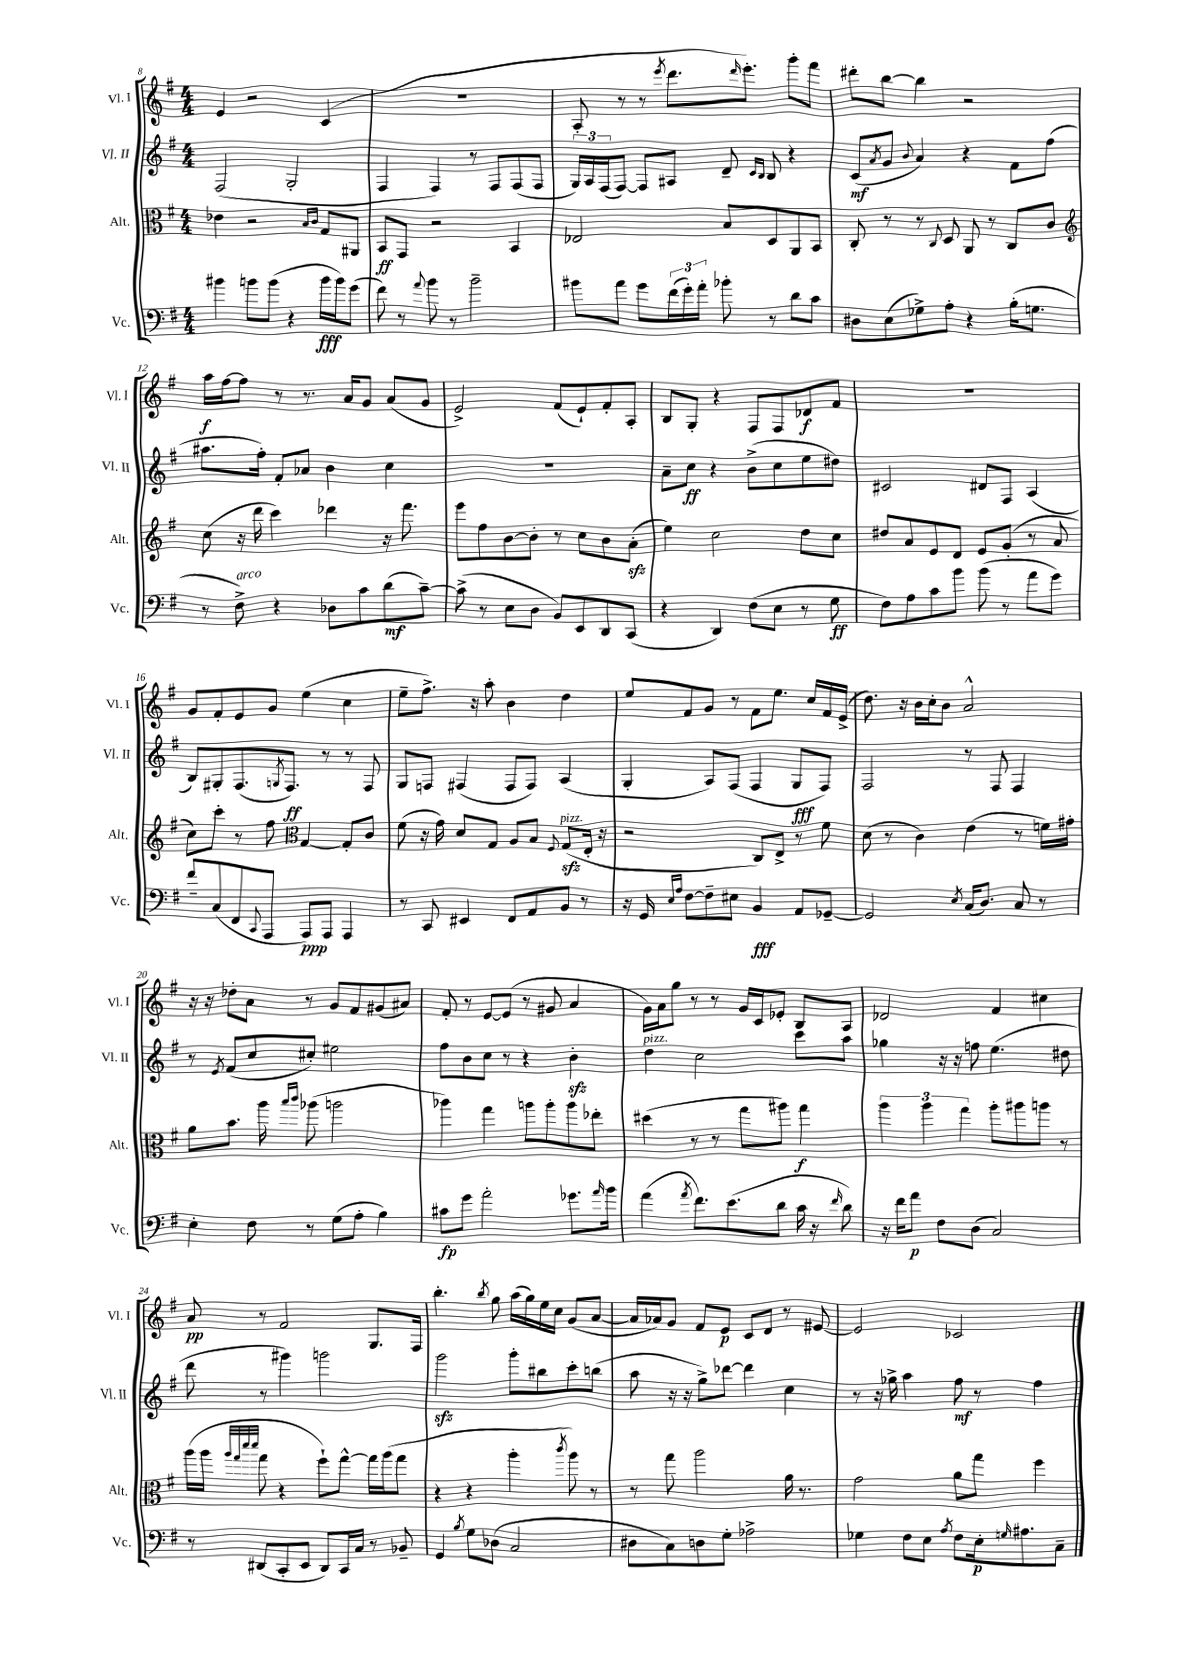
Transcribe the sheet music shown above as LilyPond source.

<<
\new StaffGroup <<
\new Staff = "s0" \with { instrumentName = "Vl. I" shortInstrumentName = "Vl. I" } {
    \clef treble \key g \major \numericTimeSignature \time 4/4
    e'4 r2 c'4( |
    R1 |
    a8-. r8 r8 \acciaccatura { e'''8 } d'''8. \grace { d'''16 } e'''8.-.) g'''8-. fis'''8 |
    dis'''8-. b''8~ b''4 r2 |
    a''16\f fis''16~ fis''8 r8 r8. a'16 g'8 a'8( g'8 |
    e'2->) fis'8( e'8-!) fis'8-. a8-. |
    b8 g8-. r4 fis8 fis8 des'8\f fis'8 |
    R1 |
    g'8 fis'8-. e'8 g'8 e''4( c''4 |
    e''8-- fis''8.->) r16 a''8-. b'4 d''4 |
    e''8 fis'8 g'8 r8 fis'8 e''8. c''16 fis'16 e'16->( |
    d''8.) r16 b'16 c''16-. b'8 a'2-^ |
    r16 r16 des''8-. a'8 r8 g'8 fis'8 gis'8( ais'8) |
    fis'8-. r8 e'8~ e'8( r8 gis'8 a'4 |
    g'16) a'16 g''8 r8 r8 g'16 c'16 ees'8-. b8 a8 |
    des'2 fis'4 cis''4 |
    a'8\pp r8 fis'2 g8. fis16 |
    b''4.-. \acciaccatura { b''8 } g''8 a''16( g''16) e''16 c''16 g'8( a'8~ |
    a'16 aes'16) g'8 fis'8 e'8\p c'8 d'8 r8 eis'8~ |
    eis'2 ces'2 \bar "|." |
}
\new Staff = "s1" \with { instrumentName = "Vl. II" shortInstrumentName = "Vl. II" } {
    \clef treble \key g \major \numericTimeSignature \time 4/4
    fis2( g2-. |
    fis4 fis4) r8 fis8 fis8( fis8 |
    \tuplet 3/2 { g16) a16 fis16( } fis8~) fis8 ais8 d'8-- \grace { c'16 b16 } b8 r4 |
    c'8\mf( \acciaccatura { a'8 } g'8 \appoggiatura { b'8 } a'4) r4 fis'8 fis''8( |
    ais''8. fis''16-.) fis'8-. aes'8 b'4 c''4 |
    R1 |
    a'8-- c''8\ff r4 b'8->( c''8 e''8 dis''8) |
    cis'2 dis'8 fis8 a4( |
    b8) gis8-. fis8.( \acciaccatura { g8 } fis8.\ff) r8 r8 fis8 |
    g8 f8 fis4( fis8 fis8) a4( |
    g4-. a8) fis8( fis4 g8\fff fis8) |
    fis2 r8 fis8 fis4 |
    r8 \acciaccatura { e'8 } fis'8( c''8 cis''8-.) eis''2 |
    fis''8 b'8 c''8 r8 r4 b'4-.\sfz |
    d''4^\markup { \italic "pizz." } c''2 c'''8 a''8 |
    ges''4 r16 r16 f''8 e''4.( dis''8 |
    d'''8 r8 gis'''4) g'''2 |
    g'''2\sfz g'''8-. bis''8 c'''8-. b''8( |
    a''8 r16 r16 g''8->) des'''8~ des'''4 c''4 |
    r8 r16 ges''16-> a''4 fis''8\mf r8 fis''4 \bar "|." |
}
\new Staff = "s2" \with { instrumentName = "Alt." shortInstrumentName = "Alt." } {
    \clef alto \key g \major \numericTimeSignature \time 4/4
    ees'4 r2 \grace { b16 c'16 } g8 ais,8 |
    b,8\ff g,8 r2 b,4 |
    ees2 b8 d8 a,8 b,8 |
    c8-. r8 r8 \appoggiatura { c8 } d8 a,8 r8 c8 c'8 |
    \clef treble c''8( r16 d'''16 c'''4) des'''4 r16 fis'''8. |
    e'''8 fis''8 b'8~ b'8-. r8 c''8 b'8 a'8-.\sfz( |
    e''4) c''2 d''8 c''8 |
    dis''8 a'8 e'8 d'8 e'8 g'8-.( r8 a'8 |
    c''8) c'''8-. r8 fis''8 \clef alto g4~ g8-. c'8 |
    fis'8( r16 g'16) d'8 g8 a8 b8 \appoggiatura { fis8 } g8\sfz^\markup { \italic "pizz." }( e16-. r16 |
    r2 c8) e8-> r8 fis'8 |
    d'8( r8 c'4) e'4( r8 f'16) gis'16-. |
    a'8 b'8. a''16 \grace { b''16 c'''16 } aes''8( a''2 |
    aes''4) g''4 a''8 a''8-. a''8 ees''8-. |
    dis''4( r8 r8 g''8 ais''8) g''4\f |
    \tuplet 3/2 { a''4 a''4 g''4 } a''8-. ais''8 a''8 r8 |
    a''16( a''16 \grace { a''32 g''32 d'''32 d'''32 } g''8 r4 fis''8-!) g''8~-^ g''16 a''16( g''8 |
    r4 r4 a''4-. \acciaccatura { c'''8 } a''8) r8 |
    r8 g''8 a''2 a'16 r8. |
    g'2 a'8 g''8 fis''4 \bar "|." |
}
\new Staff = "s3" \with { instrumentName = "Vc." shortInstrumentName = "Vc." } {
    \clef bass \key g \major \numericTimeSignature \time 4/4
    bis'4 b'8 b'8( r4 b'16\fff b'16) g'8( |
    fis'8) r8 \appoggiatura { a'8 } b'8 r8 b'2-- |
    bis'8 a'8 g'8 \tuplet 3/2 { fis'16( g'16-.) a'16-. } bes'8-. r8 d'8 c'8 |
    dis8 e8( ges8->) a8-. r4 b16-.( g8. |
    r8 fis8->^\markup { \italic "arco" }) r4 des8 c'8 d'8\mf( c'8~--) |
    c'8->( r8 e8 d8 b,8) e,8 d,8 c,8( |
    r4 d,4) fis8( e8 r8 g8\ff |
    fis8) a8 c'8 b'8 b'8( r8 a'8 g'8) |
    fis'8-- c8( fis,8 \appoggiatura { c,8 } a,,8 a,,8\ppp) a,,8 a,,4 |
    r8 c,8 eis,4 fis,8 a,8 b,8 r8 |
    r16 g,16 \grace { e16 a16 } fis8~ fis8-- eis8 b,4\fff a,8 ges,8~-- |
    ges,2 \acciaccatura { e8 } c16( d8.) c8 r8 |
    e4-. fis8 r8 g8( a8-. b4) |
    cis'8\fp g'8 a'2-. ges'8. \grace { a'16 } b'16 |
    a'4( \acciaccatura { a'8 } fis'8.) e'8.( d'8 c'16 r16 \grace { fis'16 } d'8) |
    r16 fis'16 a'8\p fis8 d8( c2) |
    r8 dis,8( c,8-. e,8 dis,8) c,16 c16 r8 bes,8-- |
    g,4 \acciaccatura { b8 } g8 des8( c2 |
    dis8 c8) d8 g8-. aes2-> |
    ges4 fis8 e8 \acciaccatura { a8 } fis8 e16-.\p \grace { g16 } ais8. c8-- \bar "|." |
}
>>
>>
\layout { \context { \Score currentBarNumber = #8 } }
